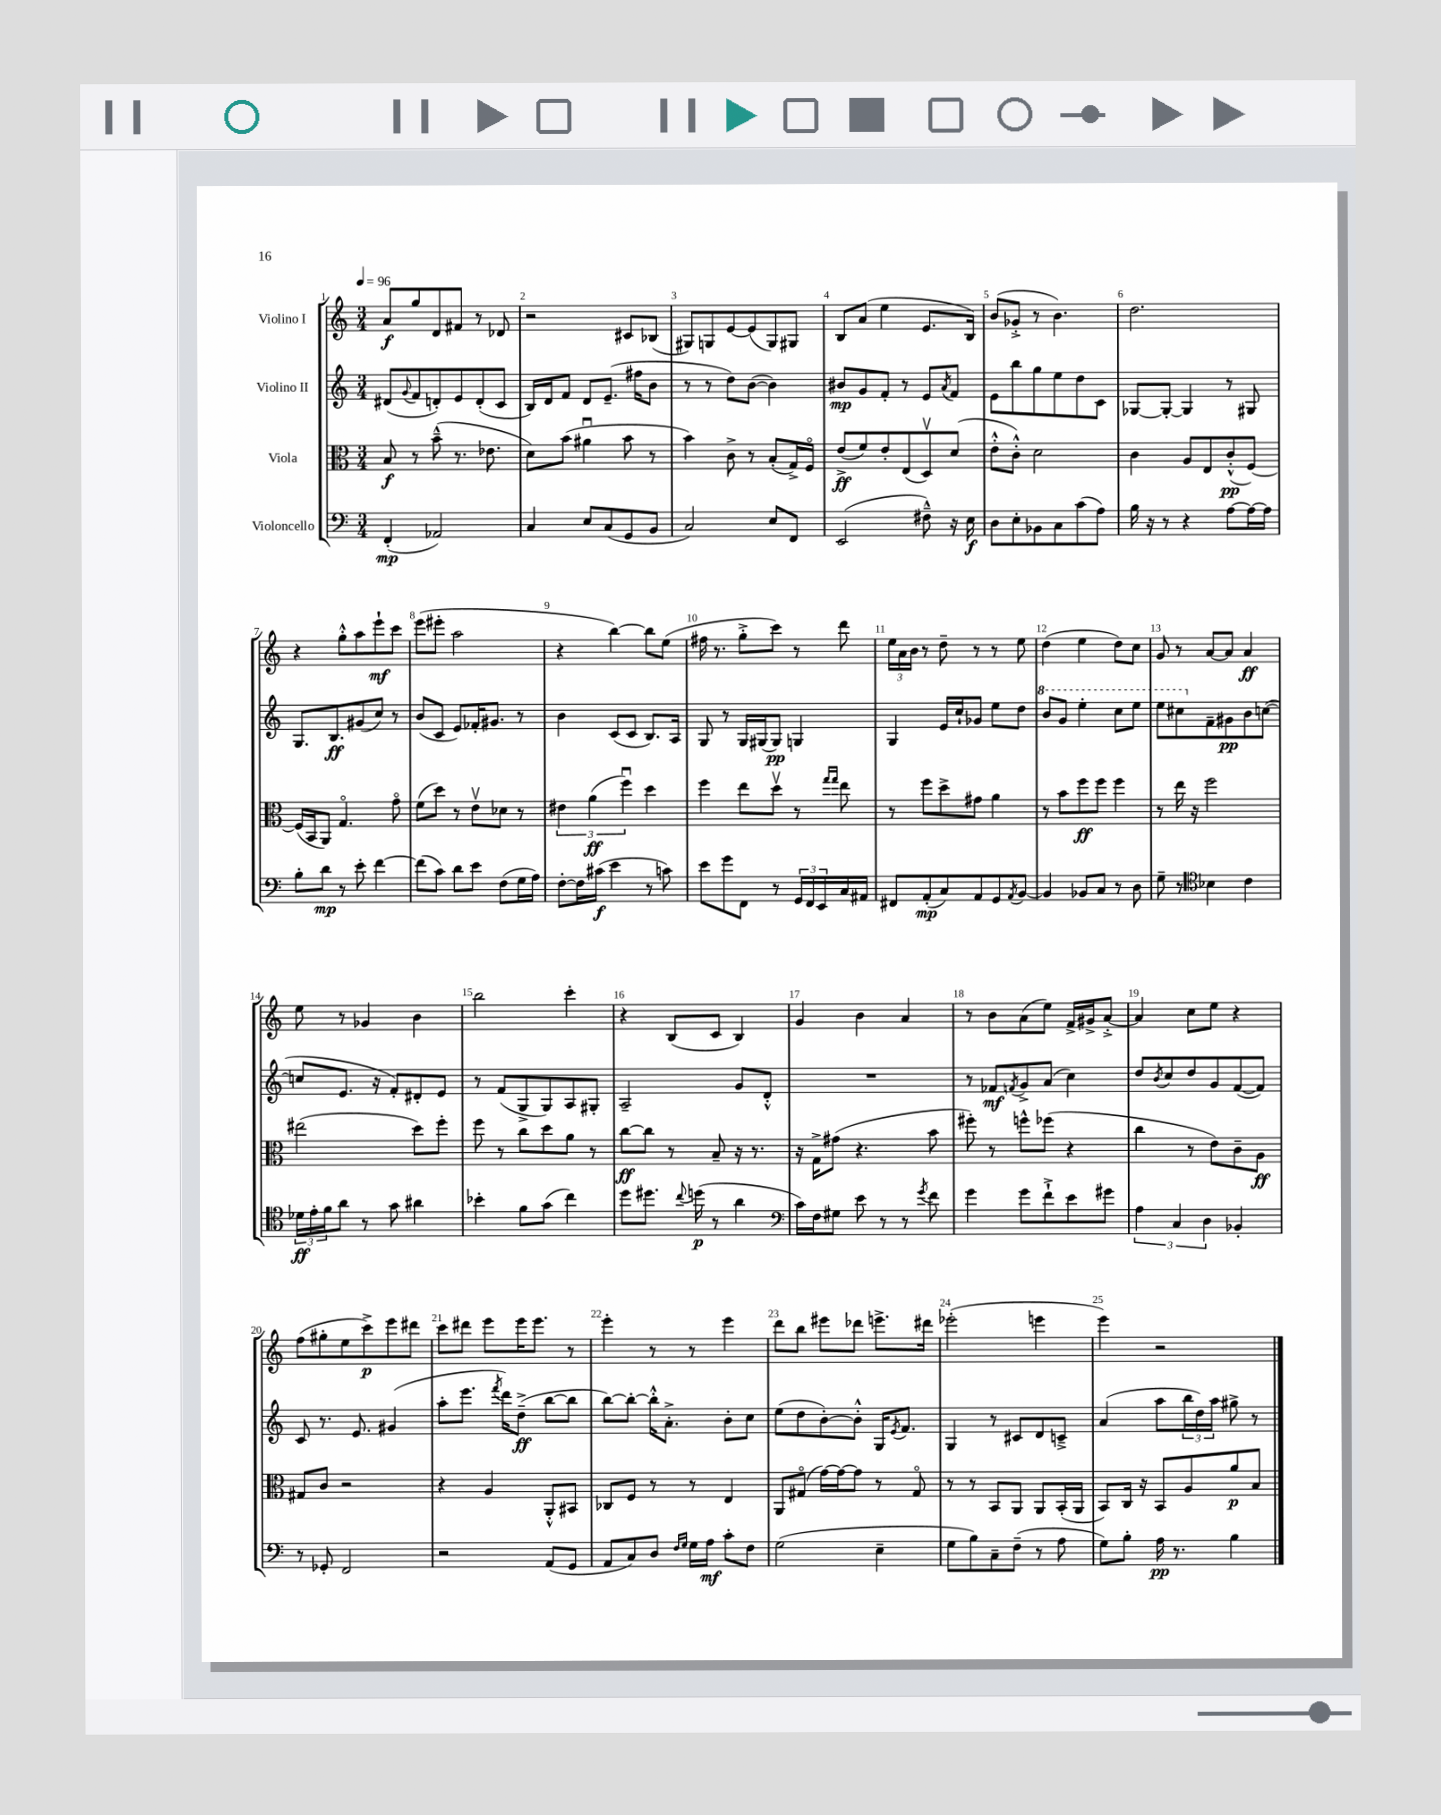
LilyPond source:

<<
\new StaffGroup <<
\new Staff = "s0" \with { instrumentName = "Violino I" } {
    \clef treble \key c \major \numericTimeSignature \time 3/4 \tempo 4 = 96
    a'8\f g''8 d'8 fis'8 r8 des'8 |
    r2 cis'8 bes8( |
    gis8) g8 e'8~ e'8( g8) gis8 |
    b8 a'8( e''4 e'8. b16) |
    b'8( ges'8-.-> r8 b'4.) |
    d''2. |
    r4 g''8-.-^ a''8 e'''8-!\mf c'''8 |
    e'''8( eis'''8-. a''2 |
    r4 b''4~) b''8 e''8( |
    fis''16 r8. g''8-.-> c'''8) r8 d'''8 |
    \tuplet 3/2 { e''16 a'16 b'16 } r8 d''8-- r8 r8 e''8 |
    d''4( e''4 d''8) c''8 |
    g'8 r8 a'8~ a'8 a'4\ff |
    e''8 r8 ges'4 b'4 |
    b''2 c'''4-. |
    r4 b8( c'8 b4) |
    g'4 b'4 a'4 |
    r8 b'8 a'8( e''8) f'16-> gis'16-> a'8~-.-> |
    a'4 c''8 e''8 r4 |
    f''8( gis''8-. e''8 c'''8->\p) e'''8 dis'''8 |
    c'''8 dis'''8 e'''8 e'''16 e'''8. r8 |
    e'''4-. r8 r8 e'''4 |
    d'''8 b''8 eis'''8 des'''8 e'''8.-> dis'''16 |
    ees'''2-.( e'''4 |
    e'''4) r2 \bar "|." |
}
\new Staff = "s1" \with { instrumentName = "Violino II" } {
    \clef treble \key c \major \numericTimeSignature \time 3/4
    dis'8( \appoggiatura { g'8 } f'8 d'8-.) e'8 d'8-.( c'8 |
    b16) d'16 f'8 d'8 e'8.--( fis''16 b'8 |
    r8 r8 d''8) b'8~( b'4) |
    bis'8\mp g'8 f'8-. r8 e'8 \acciaccatura { a'8 } f'8 |
    e'8 b''8 g''8 e''8 d''8 c'8 |
    ges8~ ges8~-. ges4 r8 gis8 |
    g8. b8.\ff gis'8( c''8) r8 |
    b'8( c'8 e'8) fes'16-. gis'8. r8 |
    b'4 c'8( c'8 b8.) a16 |
    g8 r8 g16 gis16( gis8\pp) g4 |
    g4 e'16 c''16-! ges'8 e''8 d''8 |
    \ottava #1 b''8 g''8 e'''4-. c'''8 e'''8 |
    e'''8 cis'''8 \ottava #0 f'8-- gis'8\pp b'8 c''!8~( |
    c''!8 e'8. r16 f'8-.) dis'8-. e'8 |
    r8 f'8( g8-> g8) a8 gis8-. |
    a2-- g'8 d'8-.-^ |
    R2. |
    r8 fes'8\mf \acciaccatura { f'8 } g'8-> a'8( c''4) |
    d''8 \acciaccatura { b'8 } c''8 d''8 g'8 f'8~( f'8) |
    c'8 r8. e'8. gis'4( |
    a''8-. e'''8. \acciaccatura { f'''8 } d'''16) d''8--->\ff( b''8~ b''8 |
    b''8~) b''8~-. b''16-.-^ a'8.-.-> b'8-. c''8 |
    e''8( d''8 b'8~-.) b'8-.-^ g16 \acciaccatura { e'8 } f'8. |
    g4 r8 cis'8 d'8 c'8---> |
    a'4( a''8 \tuplet 3/2 { b''16 d''16) a''16 } gis''8-> r8 \bar "|." |
}
\new Staff = "s2" \with { instrumentName = "Viola" } {
    \clef alto \key c \major \numericTimeSignature \time 3/4
    b8\f r8 b'8---^( r8. ees'8. |
    d'8) b'8( ais'4\downbow b'8 r8 |
    b'4) c'8-> r8 b8-.( g16->) f16\flageolet |
    e'8->\ff( f'8) e'8-. e8( d8\upbow) d'8( |
    e'8-.-^ c'8-.-^) d'2 |
    c'4 a8 e8 c'8-.-^\pp( f8~) |
    f16( b,16 a,8) g4.\flageolet g'8\flageolet |
    f'8( d''8) r8 e'8\upbow des'8 r8 |
    \tuplet 3/2 { eis'4 a'4\ff( f''4\downbow) } d''4 |
    f''4 e''8 d''8\upbow r8 \grace { g''16 g''16 } e''8 |
    r8 f''8 d''8-> gis'8 a'4 |
    r8 b'8 f''8\ff f''8 f''4 |
    r8 e''16 r16 f''2 |
    eis''2( d''8) f''8-. |
    f''8 r8 c''8 d''8 a'8 r8 |
    c''8~\ff c''8 r8 b8-- r16 r8. |
    r16 g16-> gis'8( r4. b'8 |
    fis''8-.) r8 f''8-^ fes''8( r4 |
    c''4 r8 e'8) c'8-- a8\ff |
    gis8 c'8 r2 |
    r4 a4 a,8-.-^ bis,8 |
    ces8 f8 r8 r8 e4 |
    a,8 gis8\flageolet( g'16~) g'16~ g'8 r8 gis8\flageolet |
    r8 r8 b,8 a,8 a,8 b,16-.( a,16 |
    b,8) c16 r16 b,8 a8 a'8\p b8 \bar "|." |
}
\new Staff = "s3" \with { instrumentName = "Violoncello" } {
    \clef bass \key c \major \numericTimeSignature \time 3/4
    f,4-.\mp( aes,2) |
    c4 e8 c8( g,8 b,8 |
    c2) e8 f,8 |
    e,2( fis8---^) r16 e16\f |
    d8 e8-. bes,8 c8 c'8( a8) |
    b16 r16 r8 r4 a8~ a16~ a16 |
    b8-. d'8\mp r8 e'8-. f'4~ |
    f'8( c'8) d'8 e'8 f8( g16 a16) |
    f8~-. f16 cis'16\f( e'4 r8 c'8) |
    e'8 g'8 f,8 r8 \tuplet 3/2 { g,16 f,16 e,16 } c16 ais,16 |
    fis,8 a,8-.\mp( c8) a,8 g,8 \acciaccatura { a,8 } b,8~ |
    b,4 bes,8 c8 r8 d8 |
    g8-- r8 \clef tenor bes4 c'4 |
    \tuplet 3/2 { des'16\ff e'16-. f'16 } a'8 r8 g'8 ais'4 |
    bes'4-. f'8 g'8( c''4) |
    d''8 dis''8. \appoggiatura { c''8 } d''16\p( r8 a'4 |
    \clef bass c'16) f16 gis8 e'8 r8 r8 \acciaccatura { g'8 } f'8 |
    g'4 g'8 f'8-!-> e'8 gis'8 |
    \tuplet 3/2 { a4 c4 d4 } bes,4-. |
    r8 ges,8-. f,2 |
    r2 a,8( g,8 |
    a,8 c8) d8 \grace { f16 g16 } g16 a16\mf c'8-. f8 |
    g2( e4-- |
    g8 b8) c8-- f8--( r8 a8 |
    g8) b8-. a16\pp r8. b4 \bar "|." |
}
>>
>>
\layout { \context { \Score \override BarNumber.break-visibility = ##(#f #t #t) barNumberVisibility = #all-bar-numbers-visible } }
